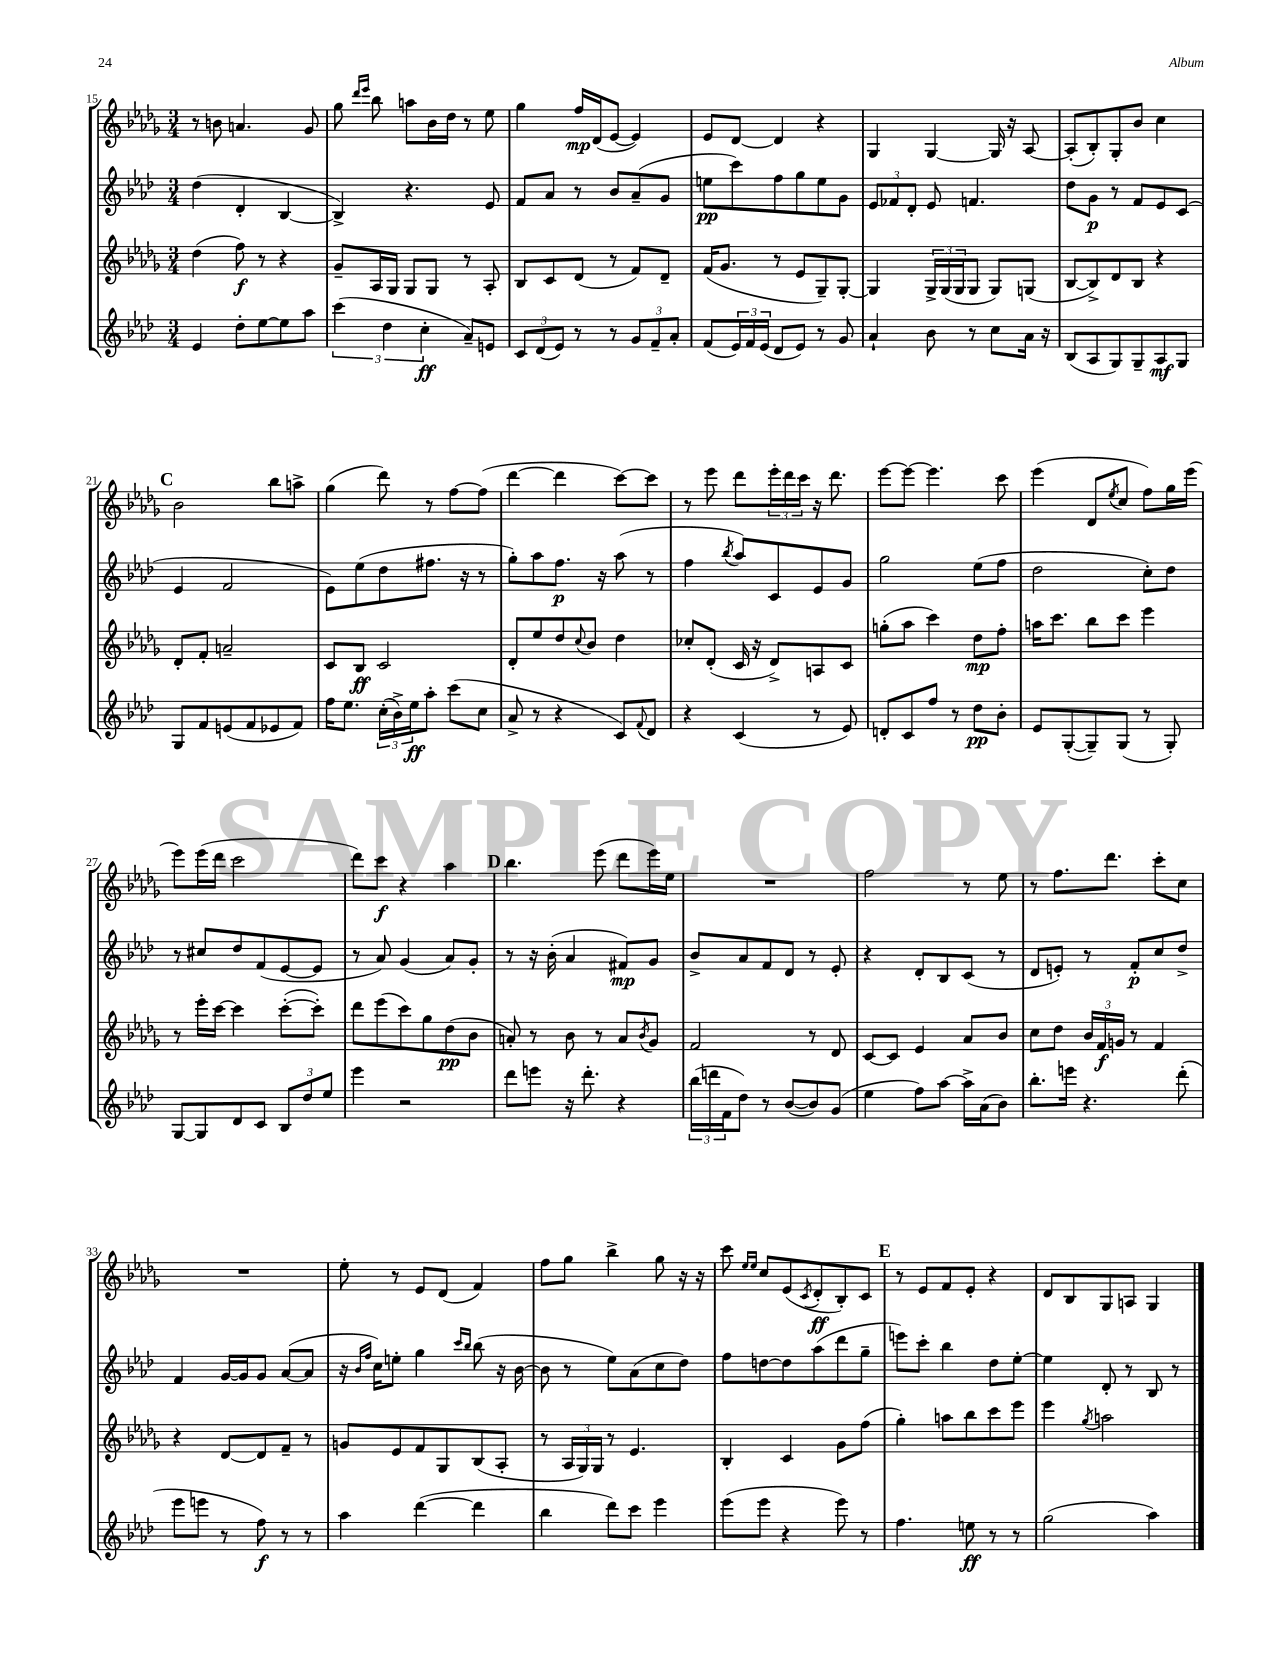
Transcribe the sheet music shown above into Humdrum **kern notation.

**kern	**kern	**kern	**kern
*staff4	*staff3	*staff2	*staff1
*clefG2	*clefG2	*clefG2	*clefG2
*k[b-e-a-d-]	*k[b-e-a-d-g-]	*k[b-e-a-d-]	*k[b-e-a-d-g-]
*M3/4	*M3/4	*M3/4	*M3/4
4e-/	(4dd-\	(4dd-\	8r
.	.	.	8b\
8dd-'\L	8ff\)	4d-'/	4.a/
[8ee-\	8r	.	.
8ee-\]	4r	[4B-/	.
8aa-\J	.	.	8g-/
=	=	=	=
(6ccc\	8g-~/L	4B-^/])	8gg-\
.	.	.	16qqddd-/LL
.	.	.	16qqeee-/JJ
.	16A-/L	.	8bb-\
6dd-\	.	.	.
.	16G-/JJ	.	.
.	8G-/L	4.r	8aa\L
6cc'\	.	.	.
.	8G-/J	.	16b-\L
.	.	.	16dd-\JJ
8a-~/L)	8r	.	8r
8e/J	8A-'/	8e-/	8ee-\
=	=	=	=
12c/L	8B-/L	8f/L	4gg-\
(12d-/	.	.	.
.	8c/	8a-/J	.
12e-/J)	.	.	.
8r	(8d-/J	8r	16ff/LL
.	.	.	(16d-/J
8r	8r	8b-/L	[8e-/J
12g/L	8f/L)	(8a-~/	4e-/])
12f~/	.	.	.
.	8d-~/J	8g/J	.
12a-'/J	.	.	.
=	=	=	=
(8f/L	(16f/LK	8ee\L	8e-/L
.	8.g-/J	.	.
24e-/L)	.	8ccc\)	[8d-/J
24f/	.	.	.
(24e-/JJ	.	.	.
8d-/L	8r	8ff\	4d-/]
8e-/J)	8e-/L	8gg\	.
8r	8G-~/)	8ee\	4r
8g/	[8G-'/J	8g\J	.
=	=	=	=
4a-`/	4G-/]	12e-/L	4G-/
.	.	12f-/	.
.	.	12d-'/J	.
8b-\	24G-^/LL	8e-/	[4G-/
.	(24G-/	.	.
.	24G-/J	.	.
8r	8G-/J	4.f/	.
8cc\L	8G-/L)	.	16G-/]
.	.	.	16r
16a-\Jk	(8G/J	.	[8A-/
16r	.	.	.
=	=	=	=
(8B-/L	[8B-/L	8dd-\L	(8A-'/]L
8A-/	8B-^/])	8g\J	8B-'/)
8G/)	8d-/	8r	8G-'/
8G~/	8B-/J	8f/L	8b-/J
8A-/	4r	8e-/	4cc\
8G/J	.	(8c/J	.
=	=	=	=
8G/L	8d-'/L	4e-/	2b-\
8f/	8f'/J	.	.
(8e/	2a~/	2f/	.
8f/	.	.	.
8e-/	.	.	8bb-\L
8f/J)	.	.	8aa^\J
=	=	=	=
16ff\LK	8c/L	8e-\L)	(4gg-\
8.ee-\J	.	.	.
.	8B-/J	(8ee-\	.
(24cc'\LL	2c/	8dd-\	8ddd-\)
24b-^\)	.	.	.
24ee-\J	.	.	.
8aa-'\J	.	8.ff#\J	8r
(8ccc\L	.	.	[8ff\L
.	.	16r	.
8cc\J	.	8r	(8ff\]J
=	=	=	=
8a-^/	8d-'/L	8gg'\L)	[4ddd-\
8r	8ee-/	8aa-\	.
4r	8dd-/	8.ff\J	4ddd-\]
.	8qqcc/	.	.
.	8b-/J	.	.
.	.	16r	.
8c/L)	4dd-\	(8aa-\	[8ccc\L)
8qqf/	.	.	.
8d-/J	.	8r	8ccc\]J
=	=	=	=
4r	8cc-'/L	4ff\	8r
.	(8d-'/J	.	8eee-\
.	.	8qbb-/	.
(4c/	16c/	8aa-/L)	8ddd-\L
.	16r	.	.
.	8d-^/L)	8c/	24eee-'\L
.	.	.	24ddd-\
.	.	.	24ccc\JJ
8r	8A/	8e-/	16r
.	.	.	8.ddd-\
8e-/)	8c/J	8g/J	.
=	=	=	=
8d'/L	(8gg'\L	2gg\	[8eee-\L
8c/	8aa-\J	.	8eee-\_J
8ff/J	4ccc\)	.	4.eee-\]
8r	.	.	.
8dd-\L	8dd-\L	(8ee-\L	.
8b-'\J	8ff'\J	8ff\J	8ccc\
=	=	=	=
8e-/L	16aa\LK	2dd-\	(4eee-\
.	8.ccc\J	.	.
([8G'/	.	.	.
8G~/])	8bb-\L	.	8d-/L
.	.	.	8qee-/
(8G/J	8ccc\J	.	8cc/J
8r	4eee-\	8cc'\L)	8ff\L)
8G'/)	.	8dd-\J	16gg-\L
.	.	.	(16eee-\JJ
=	=	=	=
[8G/L	8r	8r	8eee-\L)
8G/]	16eee-'\LL	8cc#/L	(16eee-\L
.	[16ccc\JJ	.	16ddd-\JJ
8d-/	4ccc\]	8dd-/	2ccc\
8c/J	.	(8f/	.
12B-/L	([8ccc'\L	[8e-/	.
12dd-/	.	.	.
.	8ccc'\]J)	8e-/]J	.
12ee-/J	.	.	.
=	=	=	=
4eee-\	8ddd-\L	8r	8ddd-\L)
.	(8eee-\	8a-/)	8ccc\J
2r	8ccc\)	(4g/	4r
.	8gg-\	.	.
.	(8dd-\	8a-/L)	4aa-\
.	8b-\J	8g'/J	.
=	=	=	=
8ddd-\L	8a'/)	8r	4.bb-\
8eee\J	8r	16r	.
.	.	(16b-'\	.
16r	8b-\	4a-/	.
8.ddd-'\	.	.	.
.	8r	.	(8eee-\
4r	8a/L	8f#/L)	8ddd-\L
.	8qb-/	.	.
.	8g-/J	8g/J	16eee-\L)
.	.	.	16ee-\JJ
=	=	=	=
(24bb-\LL	2f/	8b-^/L	2.r
24ddd\	.	.	.
24f\J	.	.	.
8dd-\J)	.	8a-/	.
8r	.	8f/	.
([8b-/L	.	8d-/J	.
8b-/])	8r	8r	.
(8g/J	8d-/	8e-'/	.
=	=	=	=
4ee-\	[8c/L	4r	2ff\
.	8c/]J	.	.
8ff\L)	4e-/	8d-'/L	.
[8aa-\J	.	8B-/	.
16aa-^\]LL	8a-/L	(8c/J	8r
(16a-\J	.	.	.
8b-\J)	8b-/J	8r	8ee-\
=	=	=	=
8.bb-'\L	8cc\L	8d-/L	8r
.	8dd-\J	8e'/J)	8.ff\L
16eee\Jk	.	.	.
4.r	24b-/LL	8r	.
.	24f/	.	.
.	.	.	8.ddd-\J
.	24g/JJ	.	.
.	8r	8f'/L	.
.	4f/	8cc/	8ccc'\L
(8ddd-'\	.	8dd-^/J	8cc\J
=	=	=	=
8eee-\L	4r	4f/	2.r
8eee\J	.	.	.
8r	[8d-/L	[16g/LL	.
.	.	16g/]J	.
8ff\)	8d-/]	8g/J	.
8r	8f~/J	([8a-/L	.
8r	8r	8a-/]J	.
=	=	=	=
4aa-\	8g/L	16r	8ee-'\
.	.	16qqb-/LL	.
.	.	16qqff/JJ	.
.	.	16cc\LK)	.
.	8e-/	8ee'\J	8r
([4ddd-\	8f/	4gg\	8e-/L
.	8G-/	.	(8d-/J
.	.	16qqccc/LL	.
.	.	16qqbb-/JJ	.
4ddd-\]	(8B-/	(8bb-\	4f/)
.	8A-'/J	16r	.
.	.	[16b-\	.
=	=	=	=
4bb-\	8r	8b-\]	8ff\L
.	24A-/LL	8r	8gg-\J
.	24G-/)	.	.
.	24G-/JJ	.	.
8ddd-\L)	8r	8ee-\L)	4bb-^\
8ccc\J	4.e-/	(8a-\	.
4eee-\	.	8cc\	8gg-\
.	.	8dd-\J)	16r
.	.	.	16r
=	=	=	=
(8eee-\L	4B-'/	8ff\L	8ccc\
.	.	.	16qqee-/LL
.	.	.	16qqee-/JJ
8eee-\J	.	[8dd\	8cc/L
4r	4c/	8dd\]	(8e-/
.	.	.	8qc/
.	.	(8aa-\	8d-'/
8eee-\)	8g-\L	8ddd-\	8B-'/)
8r	(8ff\J	8gg~\J	8c/J
=	=	=	=
4.ff\	4gg-'\)	8eee\L)	8r
.	.	8ccc'\J	8e-/L
.	8aa\L	4bb-\	8f/
8ee\	8bb-\	.	8e-'/J
8r	8ccc\	8dd-\L	4r
8r	8eee-\J	[8ee-'\J	.
=	=	=	=
(2gg\	4eee-\	4ee-\]	8d-/L
.	.	.	8B-/
.	8qgg-/	.	.
.	2aa\	8d-'/	8G-/
.	.	8r	8A/J
4aa-\)	.	8B-/	4G-/
.	.	8r	.
==	==	==	==
*-	*-	*-	*-
